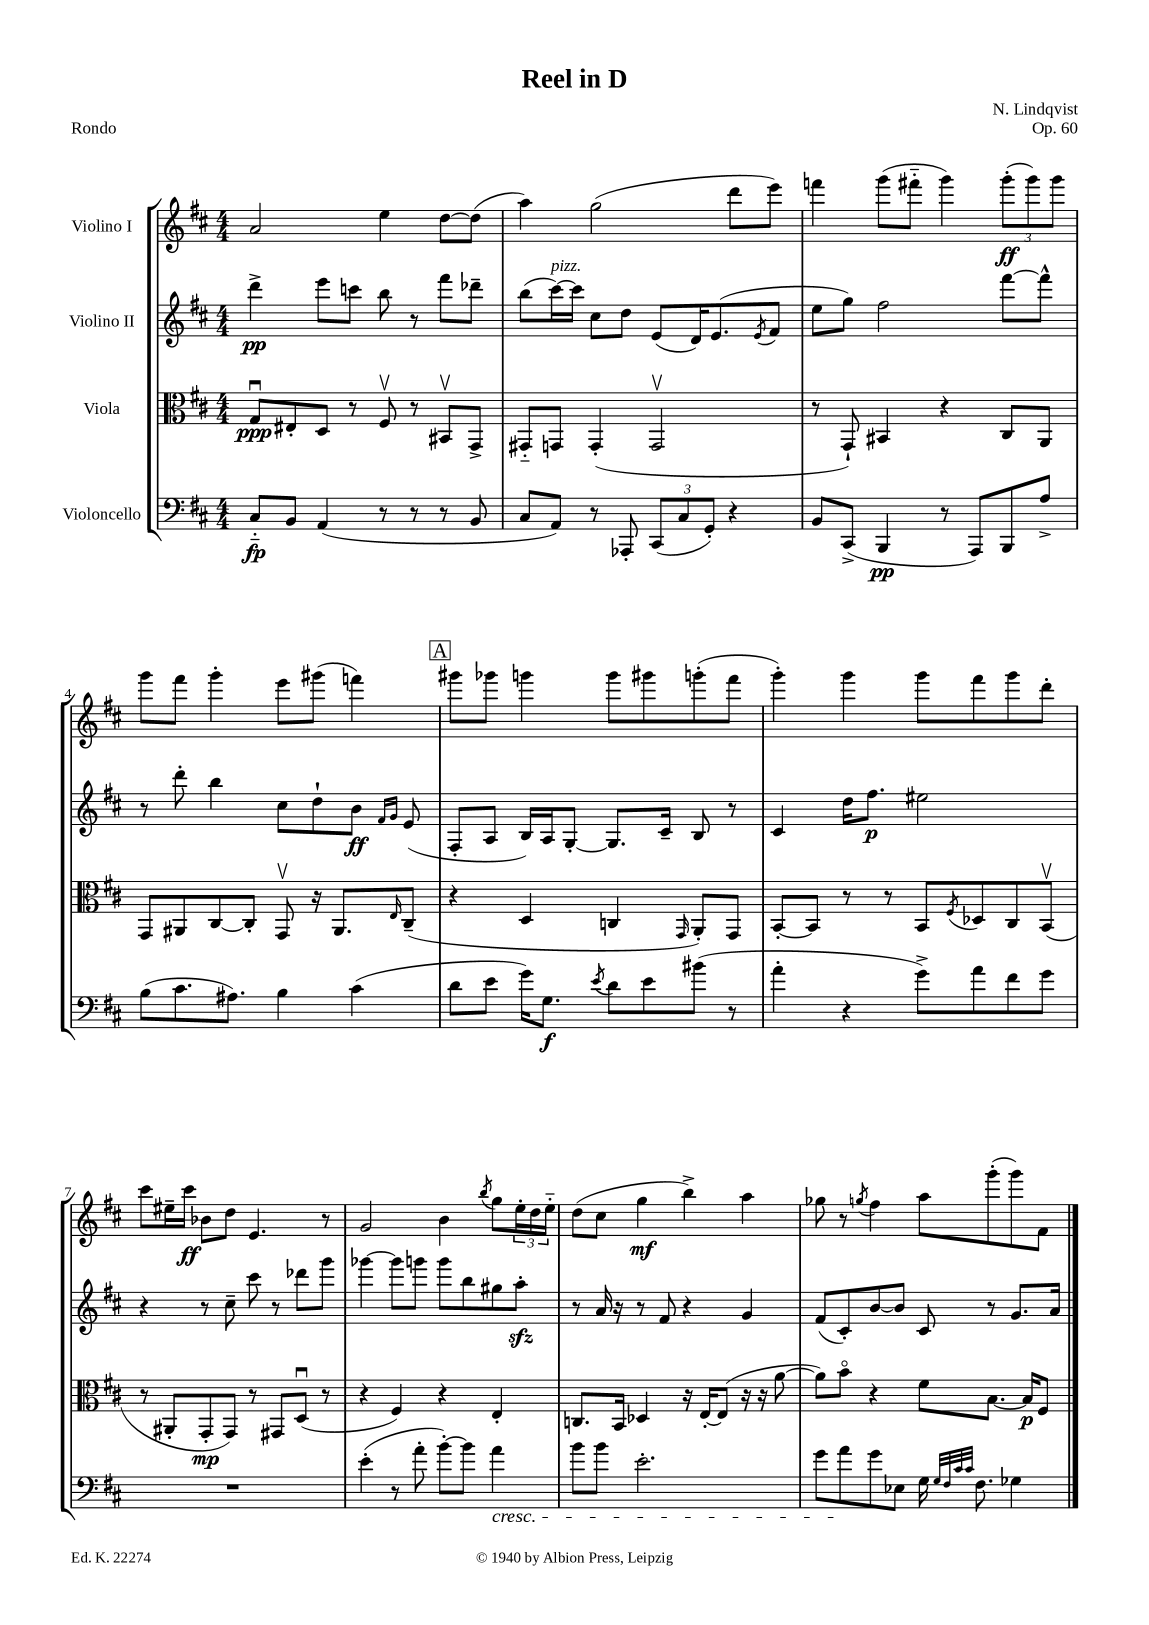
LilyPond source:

\header { title = "Reel in D" composer = "N. Lindqvist" opus = "Op. 60" piece = "Rondo" }
<<
\new StaffGroup <<
\new Staff = "s0" \with { instrumentName = "Violino I" } {
    \clef treble \key d \major \numericTimeSignature \time 4/4
    a'2 e''4 d''8~ d''8( |
    a''4) g''2( d'''8 e'''8) |
    f'''4 g'''8( fis'''8-_ g'''4) \tuplet 3/2 { g'''8-.\ff( g'''8) g'''8 } |
    g'''8 fis'''8 g'''4-. e'''8 gis'''8( f'''4) |
    \mark \markup { \box "A" } gis'''8 ges'''8 g'''4 g'''8 gis'''8 g'''8-.( fis'''8 |
    g'''4-.) g'''4 g'''8 fis'''8 g'''8 d'''8-. |
    cis'''8 eis''16-- cis'''16\ff bes'8 d''8 e'4. r8 |
    g'2 b'4 \acciaccatura { b''8 } g''8 \tuplet 3/2 { e''16-. d''16 e''16-_ } |
    d''8( cis''8 g''4\mf b''4->) a''4 |
    ges''8 r8 \acciaccatura { g''8 } fis''4 a''8 g'''8-.( g'''8) fis'8 \bar "|." |
}
\new Staff = "s1" \with { instrumentName = "Violino II" } {
    \clef treble \key d \major \numericTimeSignature \time 4/4
    d'''4->\pp e'''8 c'''8 b''8 r8 fis'''8 des'''8-- |
    b''8( cis'''16~^\markup { \italic "pizz." }) cis'''16 cis''8 d''8 e'8( d'16) e'8.( \acciaccatura { e'8 } fis'8 |
    e''8 g''8) fis''2 fis'''8~ fis'''8-^ |
    r8 d'''8-. b''4 cis''8 d''8-! b'8\ff \grace { fis'16 g'16 } e'8( |
    \mark \markup { \box "A" } fis8-. a8 b16) a16 g8~-. g8. cis'16-- b8 r8 |
    cis'4 d''16 fis''8.\p eis''2 |
    r4 r8 cis''8-- cis'''8 r8 des'''8 g'''8 |
    ges'''4~ ges'''8 g'''8 g'''8 b''8 gis''8 a''8-.\sfz |
    r8 a'16 r16 r8 fis'8 r4 g'4 |
    fis'8( cis'8-.) b'8~ b'8 cis'8 r8 g'8. a'16 \bar "|." |
}
\new Staff = "s2" \with { instrumentName = "Viola" } {
    \clef alto \key d \major \numericTimeSignature \time 4/4
    g8\downbow\ppp eis8-. d8 r8 fis8\upbow r8 bis,8\upbow g,8-> |
    gis,8-_ g,8 g,4-.( g,2\upbow |
    r8 g,8-!) bis,4 r4 cis8 a,8 |
    g,8 ais,8 cis8~ cis8-. g,8\upbow r16 ais,8. \grace { e16 } cis8--( |
    \mark \markup { \box "A" } r4 d4 c4 \grace { g,16 } a,8-.) g,8 |
    b,8~-. b,8 r8 r8 b,8 \acciaccatura { fis8 } des8 cis8 b,8\upbow( |
    r8 ais,8-. g,8-.\mp g,8) r8 gis,8 d8\downbow( r8 |
    r4 fis4) r4 e4-. |
    c8. b,16 des4 r16 e16~-. e8( r16 r16 a'8~ |
    a'8) b'8\flageolet r4 fis'8 b8.~ b16\p fis8 \bar "|." |
}
\new Staff = "s3" \with { instrumentName = "Violoncello" } {
    \clef bass \key d \major \numericTimeSignature \time 4/4
    cis8-_\fp b,8 a,4( r8 r8 r8 b,8 |
    cis8 a,8) r8 aes,,8-. \tuplet 3/2 { cis,8( cis8 g,8-.) } r4 |
    b,8 cis,8->( b,,4\pp r8 a,,8) b,,8 a8-> |
    b8( cis'8. ais8.) b4 cis'4( |
    \mark \markup { \box "A" } d'8 e'8 g'16) g8.\f \acciaccatura { e'8 } d'8 e'8 bis'8( r8 |
    a'4-. r4 g'8->) a'8 fis'8 g'8 |
    R1 |
    e'4-.( r8 a'8-. b'8~-.) b'8 a'4\cresc |
    b'8 b'8 e'2.-. |
    g'8 a'8\! g'8 ees8 g16 \grace { g32 fis32 cis'32 cis'32 } fis8. ges4 \bar "|." |
}
>>
>>
